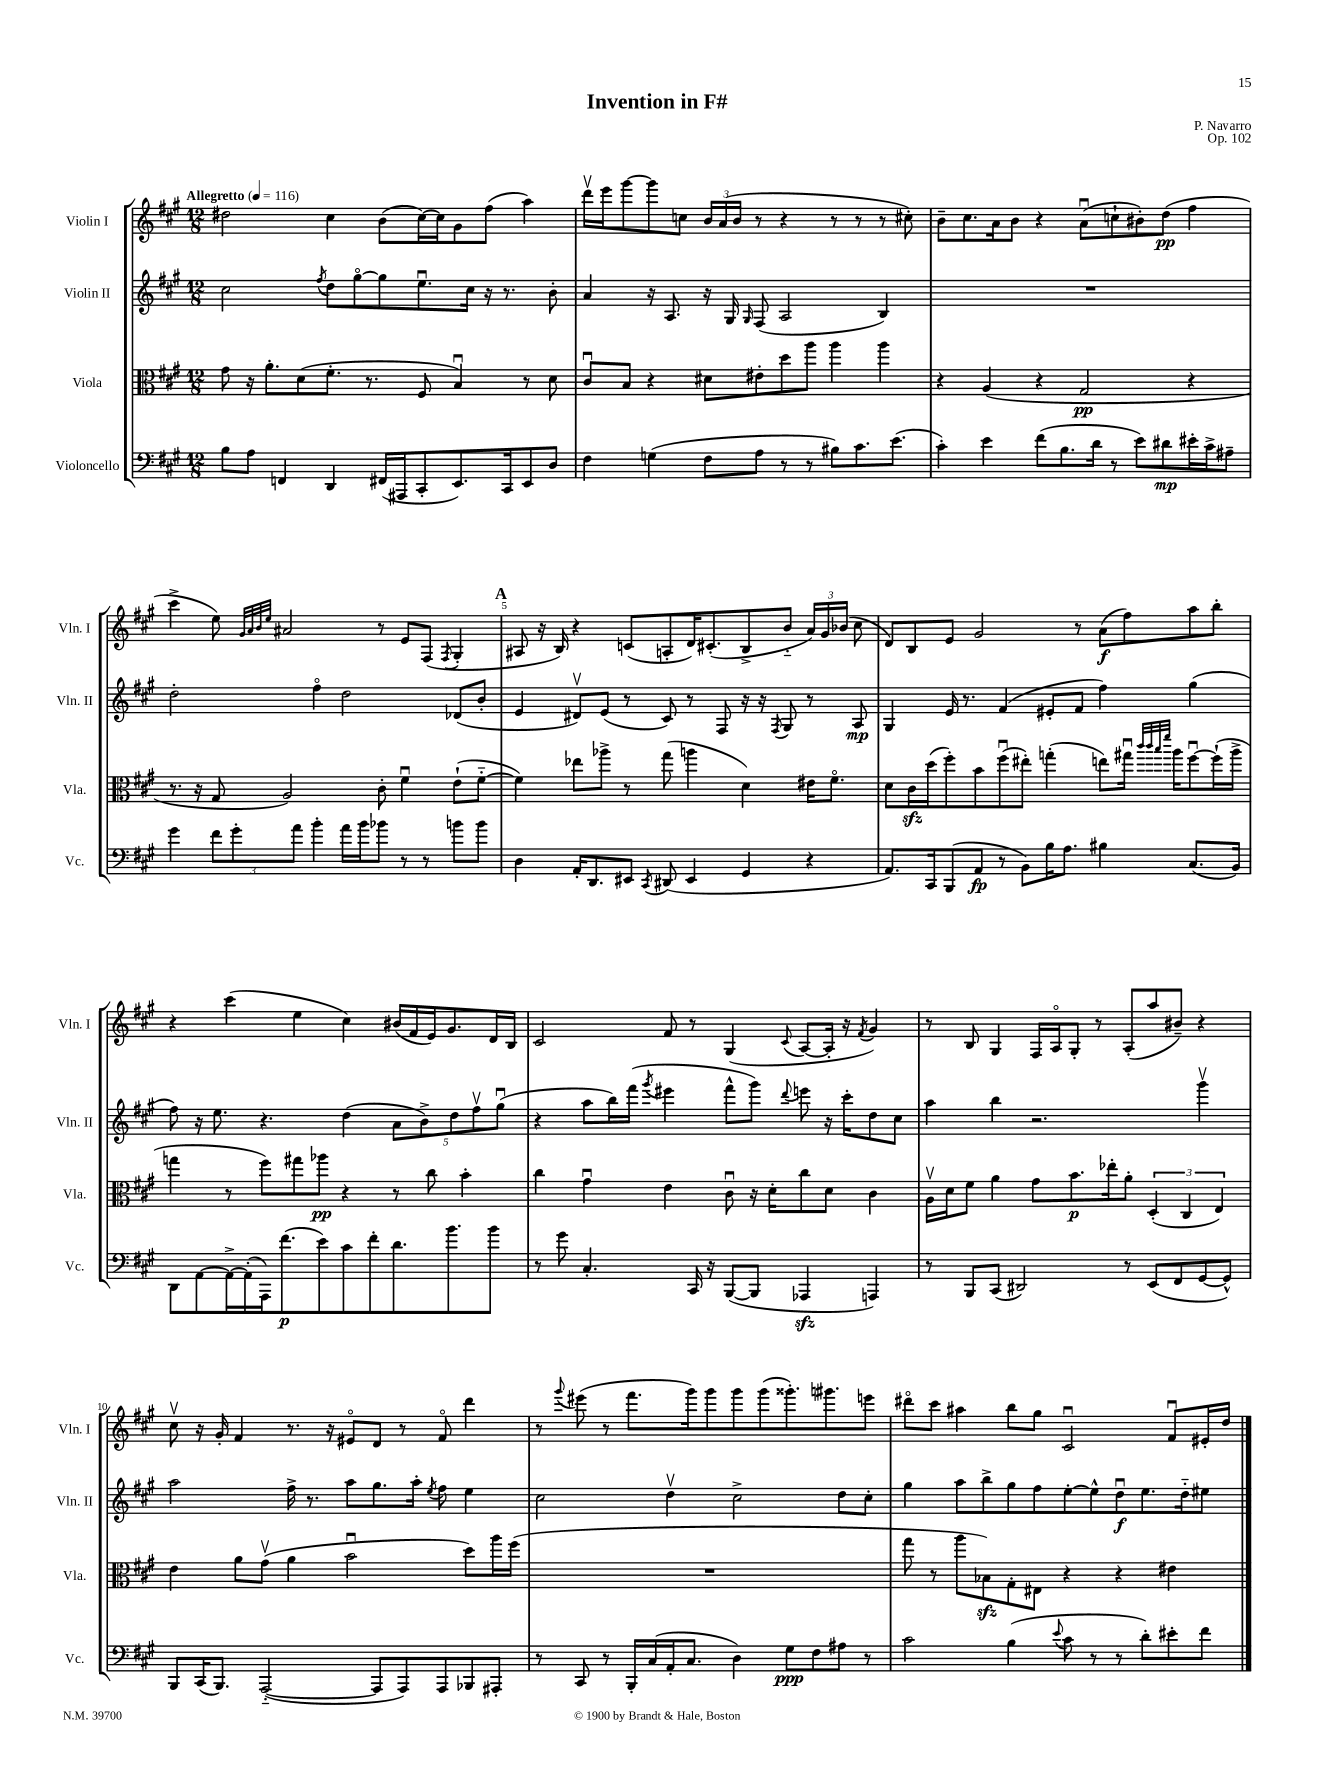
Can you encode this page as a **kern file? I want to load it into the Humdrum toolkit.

**kern	**dynam	**kern	**dynam	**kern	**dynam	**kern	**dynam
*part4	*part4	*part3	*part3	*part2	*part2	*part1	*part1
*staff4	*staff4	*staff3	*staff3	*staff2	*staff2	*staff1	*staff1
*I"Violoncello	*	*I"Viola	*	*I"Violin II	*	*I"Violin I	*
*I'Vc.	*	*I'Vla.	*	*I'Vln. II	*	*I'Vln. I	*
*clefF4	*	*clefC3	*	*clefG2	*	*clefG2	*
*k[f#c#g#]	*	*k[f#c#g#]	*	*k[f#c#g#]	*	*k[f#c#g#]	*
*M12/8	*	*M12/8	*	*M12/8	*	*M12/8	*
*MM116	*	*MM116	*	*MM116	*	*MM116	*
=1	=1	=1	=1	=1	=1	=1	=1
!	!	!	!	!	!	!LO:TX:a:B:t=Allegretto	!
8B\L	.	8g#\	.	2cc#\	.	2dd#X\	.
8A\J	.	16r	.	.	.	.	.
.	.	8.a'\L	.	.	.	.	.
4FFn/	.	.	.	.	.	.	.
.	.	(8d\	.	.	.	.	.
.	.	.	.	8qff#/	.	.	.
4DD/	.	8.f#'\J	.	8dd\L	.	4cc#\	.
.	.	.	.	[8gg#\	.	.	.
.	.	8.r	.	.	.	.	.
(16FF#X/LL	.	.	.	8gg#\]	.	(8b\L	.
16AAA#X/J	.	.	.	.	.	.	.
8CC#'/	.	8F#/	.	8.eeu\	.	[16cc#\L)	.
.	.	.	.	.	.	16cc#\J]	.
8.EE/)	.	4Bu/)	.	.	.	8g#\	.
.	.	.	.	16cc#\Jk	.	.	.
.	.	.	.	16r	.	(8ff#\J	.
16CC#/k	.	.	.	8.r	.	.	.
8EE/	.	8r	.	.	.	4aa\)	.
8D/J	.	8d\	.	8b'\	.	.	.
=2	=2	=2	=2	=2	=2	=2	=2
4F#\	.	8c#u/L	.	4a/	.	16dddv\LL	.
.	.	.	.	.	.	16eee\J	.
.	.	8B/J	.	.	.	[8ggg#\	.
(4Gn\	.	4r	.	16r	.	8ggg#\]	.
.	.	.	.	8.A/	.	.	.
.	.	.	.	.	.	8ccn\J	.
8F#\L	.	8d#X\L	.	16r	.	24b/LL	.
.	.	.	.	.	.	(24a/	.
.	.	.	.	16G#/	.	.	.
.	.	.	.	.	.	24b/JJ	.
.	.	.	.	16qqG#/	.	.	.
8A\J	.	8e#X'\	.	(8F#/	.	8r	.
8r	.	8dd\	.	2A/	.	4r	.
8r	.	8aa\J	.	.	.	.	.
8B#X\L)	.	4aa\	.	.	.	8r	.
8.c#\	.	.	.	.	.	8r	.
.	.	4aa\	.	4B/)	.	8r	.
(8.e\J	.	.	.	.	.	.	.
.	.	.	.	.	.	8cc#X'\)	.
=3	=3	=3	=3	=3	=3	=3	=3
4c#'\)	.	4r	.	1.r	.	8b~\L	.
.	.	.	.	.	.	8.cc#\	.
4e\	.	(4A/	.	.	.	.	.
.	.	.	.	.	.	16a\k	.
.	.	.	.	.	.	8b\J	.
(8f#\L	.	4r	.	.	.	4r	.
8.B\	.	.	.	.	.	.	.
.	.	2G#/	pp	.	.	(8au\L	.
16d\Jk	.	.	.	.	.	.	.
8r	.	.	.	.	.	8ccn`\	.
8e\L)	.	.	.	.	.	8b#X'\)	.
8d#X\	mp	.	.	.	.	(8dd\J	pp
16e#X'\L	.	4r	.	.	.	4ff#\	.
16c#^\J	.	.	.	.	.	.	.
8A#X~\J	.	.	.	.	.	.	.
!!LO:LB:g=z
=4	=4	=4	=4	=4	=4	=4	=4
4g#\	.	8.r	.	2dd'\	.	4ccc#^\	.
.	.	16r	.	.	.	.	.
12f#\L	.	8G#/	.	.	.	8ee\)	.
12g#'\	.	.	.	.	.	.	.
.	.	.	.	.	.	32qqg#/LLL	.
.	.	.	.	.	.	32qqa/	.
.	.	.	.	.	.	32qqb/	.
.	.	.	.	.	.	32qqee/JJJ	.
.	.	2A/)	.	.	.	2a#X/	.
12a\J	.	.	.	.	.	.	.
4b'\	.	.	.	4ff#\	.	.	.
16a\LL	.	.	.	2dd\	.	.	.
16b\J	.	.	.	.	.	.	.
8b-X\J	.	8c#'\	.	.	.	8r	.
8r	.	4f#u\	.	.	.	8e/L	.
8r	.	.	.	.	.	(8F#/J	.
.	.	.	.	.	.	8qF#/	.
8bn\L	.	(8e`\L	.	(8d-X/L	.	4G#'/	.
8b\J	.	[8f#\J	.	8b'/J	.	.	.
!!LO:REH:place=s1:t=A
=5	=5	=5	=5	=5	=5	=5	=5
4D\	.	4f#\])	.	4e/	.	8A#X/	.
.	.	.	.	.	.	16r	.
.	.	.	.	.	.	16B/)	.
16AA'/KL	.	8ee-X\L	.	8d#Xv/L)	.	4r	.
8.DD/	.	.	.	.	.	.	.
.	.	8aa-X^\J	.	(8e/J	.	.	.
8EE#X/J	.	8r	.	8r	.	(8cn/L	.
8qCC#/	.	.	.	.	.	.	.
(8DD#X/	.	(8gg#\	.	8c#/)	.	8An'/	.
4EE#/	.	4aan\	.	8r	.	16d/K)	.
.	.	.	.	.	.	(8.c#X'/	.
.	.	.	.	8F#/	.	.	.
4GG#/	.	4d\)	.	16r	.	8B^/	.
.	.	.	.	16r	.	.	.
.	.	.	.	8qF#/	.	.	.
.	.	.	.	8G#/	.	8b/J	.
4r	.	16e#X\KL	.	8r	.	24a/LL)	.
.	.	.	.	.	.	24g#/	.
.	.	8.f#\J	.	.	.	.	.
.	.	.	.	.	.	(24b-X/JJ	.
.	.	.	.	8A/	mp	8cc#\	.
=6	=6	=6	=6	=6	=6	=6	=6
8.AA/L)	.	8d\L	.	4G#/	.	8d/L)	.
.	.	16c#zz\L	.	.	.	8B/	.
16CC#/k	.	(16dd\J	.	.	.	.	.
(8BBB/	.	8ff#'\)	.	16e/	.	8e/J	.
.	.	.	.	8.r	.	.	.
8AA/J	fp	8b\	.	.	.	2g#/	.
8r	.	(8ff#u\	.	(4f#/	.	.	.
8BB\L)	.	8ee#X'\J)	.	.	.	.	.
16B\K	.	(4ggn'\	.	8e#X'/L	.	.	.
8.A\J	.	.	.	.	.	.	.
.	.	.	.	8f#/J	.	8r	.
4B#X\	.	8een\L)	.	4ff#\)	.	(8a\L	f
.	.	16gg#Xu\Jk	.	.	.	8ff#\)	.
.	.	32qqccc#/LLL	.	.	.	.	.
.	.	32qqccc#/	.	.	.	.	.
.	.	32qqbb/	.	.	.	.	.
.	.	32qqfff#/JJJ	.	.	.	.	.
.	.	16aa\KL	.	.	.	.	.
(8.C#/L	.	[8ff#u\	.	(4gg#\	.	8aa\	.
.	.	(16ff#`\L]	.	.	.	8bb'\J	.
16BB/Jk)	.	16aa^\JJ	.	.	.	.	.
!!LO:LB:g=z
=7	=7	=7	=7	=7	=7	=7	=7
8DD\L	.	4ggn\	.	8ff#\)	.	4r	.
[8AA\	.	.	.	16r	.	.	.
.	.	.	.	8.ee\	.	.	.
16AA^\L_	.	8r	.	.	.	(4ccc#\	.
(16AA'\]	.	.	.	.	.	.	.
16AAA\J)	.	8ff#\L)	.	4.r	.	.	.
(8.f#\	p	.	.	.	.	.	.
.	.	8gg#X\	.	.	.	4ee\	.
8e\)	.	8aa-X\J	pp	.	.	.	.
8c#\	.	4r	.	(4dd\	.	4cc#\)	.
8f#'\	.	.	.	.	.	.	.
8.d\	.	8r	.	10a\L	.	(16b#X/LL	.
.	.	.	.	.	.	16f#/	.
.	.	.	.	10b^\)	.	.	.
.	.	8cc#\	.	.	.	16e/J)	.
8.b\	.	.	.	.	.	8.g#/	.
.	.	.	.	10dd\	.	.	.
.	.	4b'\	.	.	.	.	.
.	.	.	.	10ff#v\	.	.	.
8b\J	.	.	.	.	.	16d/L	.
.	.	.	.	(10gg#u\J	.	.	.
.	.	.	.	.	.	16B/JJ	.
=8	=8	=8	=8	=8	=8	=8	=8
8r	.	4cc#\	.	4r	.	2c#/	.
8g#\	.	.	.	.	.	.	.
4.C#'/	.	4g#u\	.	8aa\L	.	.	.
.	.	.	.	16bb\L)	.	.	.
.	.	.	.	(16fff#\JJ	.	.	.
.	.	.	.	8qggg#/	.	.	.
.	.	4e\	.	4eee#X\	.	8f#/	.
16CC#/	.	.	.	.	.	8r	.
16r	.	.	.	.	.	.	.
([8BBB/L	.	8c#u\	.	8fff#^^\L	.	(4G#/	.
8BBB/J]	.	16r	.	8ggg#\J)	.	.	.
.	.	16d'\KL	.	.	.	.	.
.	.	.	.	8qqddd/	.	8qqc#/	.
4AAA-Xzz/	.	8cc#\	.	8eeen\	.	[8A/L	.
.	.	8d\J	.	16r	.	16A'/Jk]	.
.	.	.	.	16ccc#'\KL	.	16r	.
.	.	.	.	.	.	8qf#/	.
4AAAn/)	.	4c#\	.	8dd\	.	4g#/)	.
.	.	.	.	8cc#\J	.	.	.
=9	=9	=9	=9	=9	=9	=9	=9
8r	.	16Av\LL	.	4aa\	.	8r	.
.	.	16d\J	.	.	.	.	.
8BBB/L	.	8f#\J	.	.	.	8B/	.
(8CC#/J	.	4a\	.	4bb\	.	4G#/	.
2DD#X/)	.	.	.	.	.	.	.
.	.	8g#\L	.	2.r	.	16F#/LL	.
.	.	.	.	.	.	16A/J	.
.	.	8.b\	p	.	.	8G#'/J	.
.	.	.	.	.	.	8r	.
.	.	16ee-X'\k	.	.	.	.	.
8r	.	8a'\J	.	.	.	(8A'/L	.
(8EE/L	.	(6D'/	.	.	.	8aa/	.
8FF#/	.	.	.	.	.	8b#X~/J)	.
.	.	6C#/	.	.	.	.	.
[8GG#/	.	.	.	4ggg#v\	.	4r	.
.	.	6E/)	.	.	.	.	.
8GG#^^/J])	.	.	.	.	.	.	.
!!LO:LB:g=z
=10	=10	=10	=10	=10	=10	=10	=10
8BBB/L	.	4e\	.	2aa\	.	8cc#v\	.
(16CC#/K	.	.	.	.	.	16r	.
8.BBB/J)	.	.	.	.	.	16g#'/	.
.	.	8a\L	.	.	.	4f#/	.
([2AAA/	.	(8g#v\J	.	.	.	.	.
.	.	4a\	.	16ff#^\	.	8.r	.
.	.	.	.	8.r	.	.	.
.	.	.	.	.	.	16r	.
.	.	2bu\	.	8aa\L	.	8e#X/L	.
8AAA/L]	.	.	.	8.gg#\	.	8d/J	.
8AAA/)	.	.	.	.	.	8r	.
.	.	.	.	16aa'\Jk	.	.	.
.	.	.	.	8qee/	.	.	.
8AAA/	.	.	.	8ff#\	.	8f#/	.
8BBB-X/	.	8dd\L)	.	4ee\	.	4ddd\	.
8AAA#X'/J	.	16aa\L	.	.	.	.	.
.	.	(16ff#\JJ	.	.	.	.	.
=11	=11	=11	=11	=11	=11	=11	=11
8r	.	1.r	.	2cc#\	.	8r	.
.	.	.	.	.	.	8qqggg#/	.
8CC#/	.	.	.	.	.	(8eee#X\	.
8r	.	.	.	.	.	8r	.
16BBB'/LL	.	.	.	.	.	8.fff#\L	.
(16C#/	.	.	.	.	.	.	.
16AA'/J	.	.	.	4ddv\	.	.	.
8.C#/J	.	.	.	.	.	16ggg#\k)	.
.	.	.	.	.	.	8ggg#\	.
4D\)	.	.	.	2cc#^\	.	8ggg#\	.
.	.	.	.	.	.	(8ggg#\	.
8G#\L	ppp	.	.	.	.	8.ggg##X'\)	.
8F#\	.	.	.	.	.	.	.
.	.	.	.	.	.	8.ggg#X\	.
8A#X\J	.	.	.	8dd\L	.	.	.
8r	.	.	.	8cc#'\J	.	8eeen\J	.
=12	=12	=12	=12	=12	=12	=12	=12
2c#\	.	8gg#\	.	4gg#\	.	8ddd#X\L	.
.	.	8r	.	.	.	8ccc#\J	.
.	.	8aa\L	.	8aa\L	.	4aa#X\	.
.	.	8B-Xzz\)	.	8bb^\	.	.	.
(4B\	.	8G#'\	.	8gg#\	.	8bb\L	.
.	.	8E#X\J	.	8ff#\	.	8gg#\J	.
8qqe/	.	.	.	.	.	.	.
8c#\	.	4r	.	[8ee'\	.	2c#u/	.
8r	.	.	.	8ee^^\]	.	.	.
8r	.	4r	.	8ddu\	f	.	.
8d'\L)	.	.	.	8.ee\	.	.	.
8e#X'\	.	4e#X\	.	.	.	8f#u/L	.
.	.	.	.	16dd\k	.	.	.
8f#\J	.	.	.	8ee#X\J	.	16e#X'/L	.
.	.	.	.	.	.	16dd/JJ	.
==	==	==	==	==	==	==	==
*-	*-	*-	*-	*-	*-	*-	*-
